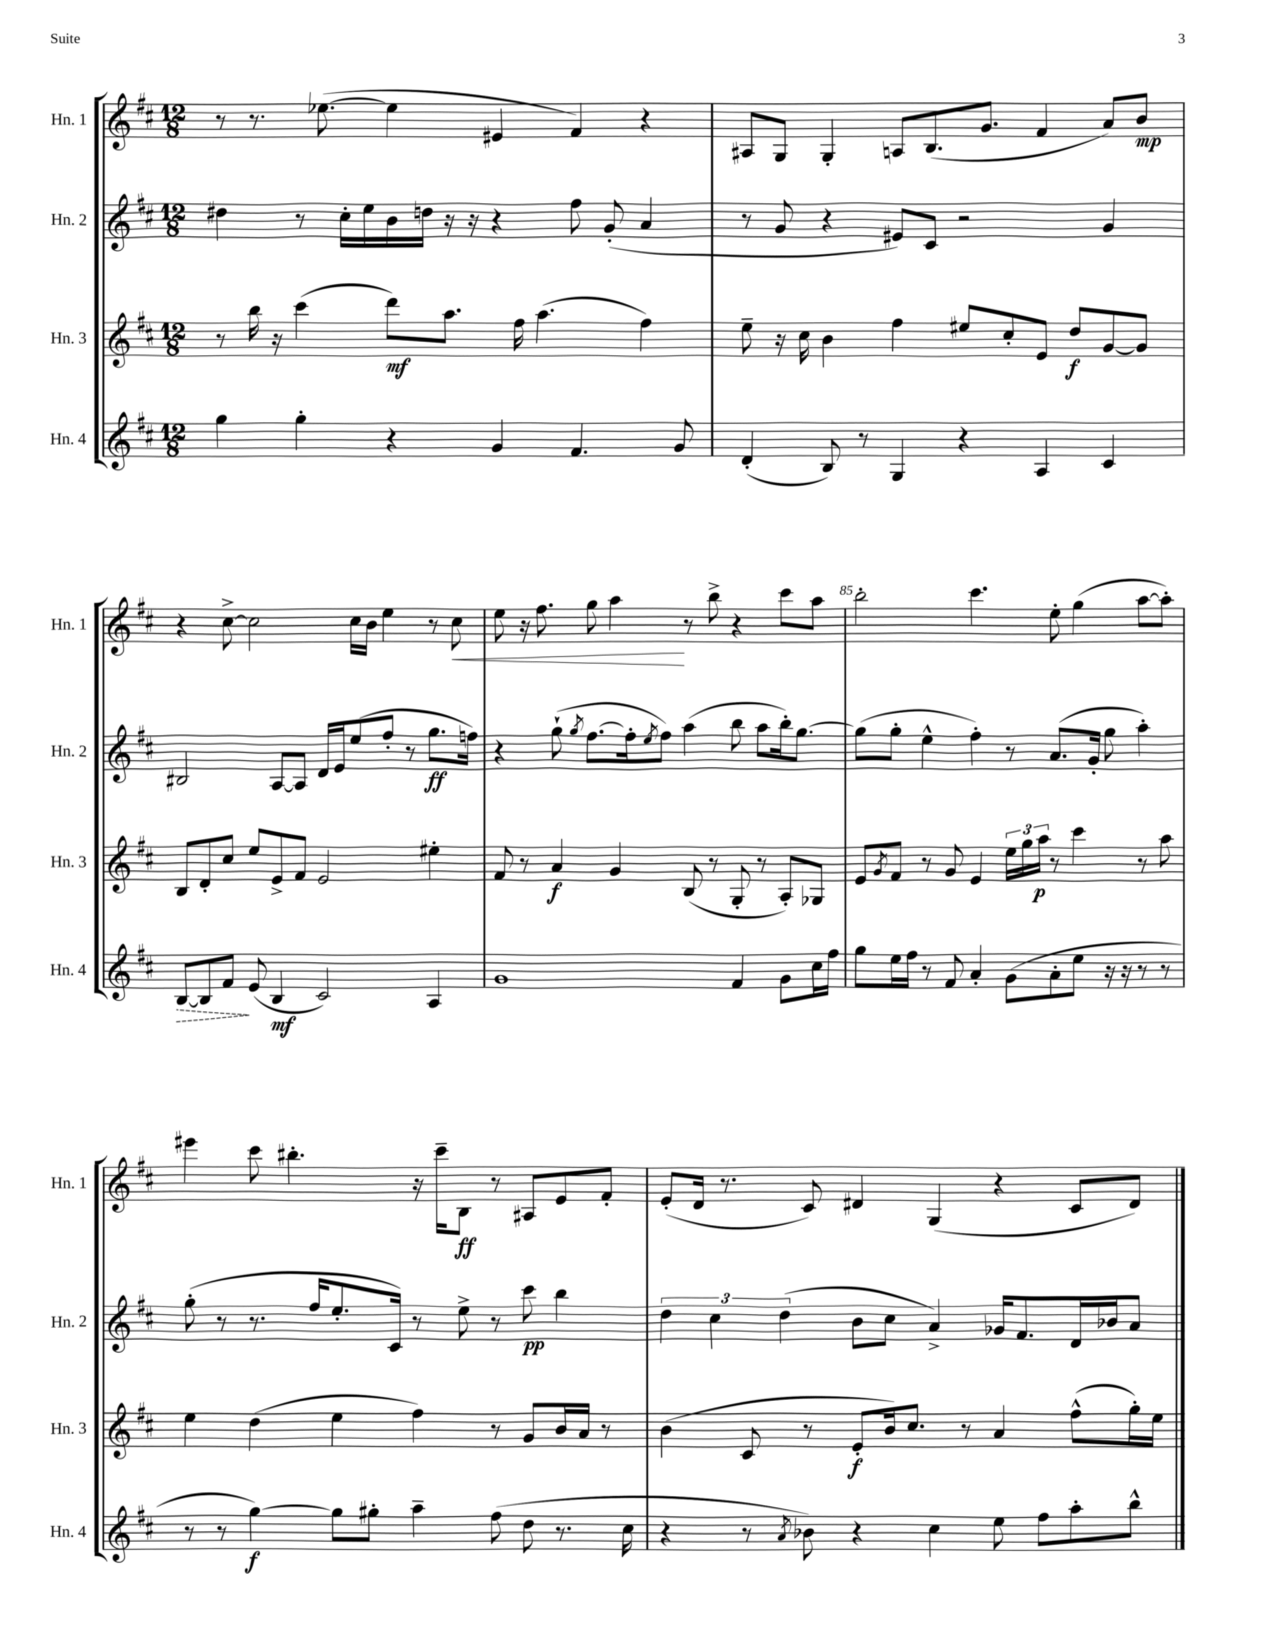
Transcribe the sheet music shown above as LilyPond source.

<<
\new StaffGroup <<
\new Staff = "s0" \with { instrumentName = "Hn. 1" shortInstrumentName = "Hn. 1" } {
    \clef treble \key d \major \numericTimeSignature \time 12/8
    r8 r8. ees''8.~( ees''4 eis'4 fis'4) r4 |
    ais8 g8 g4-. a8 b8.( g'8. fis'4 a'8) b'8\mp |
    r4 cis''8~-> cis''2 cis''16 b'16 e''4 r8 cis''8\< |
    e''8 r16 fis''8. g''8 a''4\! r8 b''8-> r4 cis'''8 a''8 |
    b''2-. cis'''4. e''8-. g''4( a''8~ a''8-.) |
    eis'''4 cis'''8 bis''4.-. r16 cis'''16-- b8\ff r8 ais8 e'8 fis'8-. |
    e'8-.( d'16 r8. cis'8) dis'4 g4( r4 cis'8 dis'8) \bar "|." |
}
\new Staff = "s1" \with { instrumentName = "Hn. 2" shortInstrumentName = "Hn. 2" } {
    \clef treble \key d \major \numericTimeSignature \time 12/8
    dis''4 r8 cis''16-. e''16 b'16 d''16 r16 r16 r4 fis''8 g'8-.( a'4 |
    r8 g'8 r4 eis'8) cis'8 r2 g'4 |
    bis2 a8~ a8 d'16 e'16 e''8( fis''8-. r8 g''8.\ff f''16) |
    r4 g''8-!( \acciaccatura { g''8 } fis''8.~ fis''16-. \acciaccatura { e''8 } fis''8) a''4( b''8 a''8 b''16-.) g''8.~ |
    g''8( g''8-. e''4-^ fis''4-.) r8 a'8.( g'16-. g''8 a''4-.) |
    g''8-.( r8 r8. fis''16 e''8.-. cis'16) r8 e''8-> r8 cis'''8\pp b''4 |
    \tuplet 3/2 { d''4 cis''4 d''4( } b'8 cis''8 a'4->) ges'16 fis'8. d'16 bes'16 a'8 \bar "|." |
}
\new Staff = "s2" \with { instrumentName = "Hn. 3" shortInstrumentName = "Hn. 3" } {
    \clef treble \key d \major \numericTimeSignature \time 12/8
    r8 b''16 r16 cis'''4( d'''8\mf) a''8. fis''16 a''4.( fis''4) |
    e''8-- r16 cis''16 b'4 fis''4 eis''8 cis''8-. e'8 d''8\f g'8~ g'8 |
    b8 d'8-. cis''8 e''8 e'8-> fis'8 e'2 eis''4-. |
    fis'8 r8 a'4\f g'4 b8( r8 g8-. r8 a8-.) ges8 |
    e'8 \acciaccatura { g'8 } fis'8 r8 g'8 e'4 \tuplet 3/2 { e''16 g''16 a''16\p } r8 cis'''4 r8 a''8 |
    e''4 d''4( e''4 fis''4) r8 g'8 b'16 a'16 r8 |
    b'4( cis'8 r8 e'8-.\f b'16) cis''8. r8 a'4 fis''8-^( g''16-.) e''16 \bar "|." |
}
\new Staff = "s3" \with { instrumentName = "Hn. 4" shortInstrumentName = "Hn. 4" } {
    \clef treble \key d \major \numericTimeSignature \time 12/8
    g''4 g''4-. r4 g'4 fis'4. g'8 |
    d'4-.( b8) r8 g4 r4 a4 cis'4 |
    \once \override Hairpin.style = #'dashed-line b8~\> b8 fis'8\! e'8( b4\mf cis'2) a4 |
    g'1 fis'4 g'8 cis''16 fis''16 |
    g''8 e''16 fis''16 r8 fis'8 a'4-. g'8( a'8-. e''8 r16 r16 r8 r8 |
    r8 r8 g''4~\f) g''8 gis''8-. a''4-- fis''8( d''8 r8. cis''16 |
    r4 r8 \acciaccatura { a'8 } bes'8) r4 cis''4 e''8 fis''8 a''8-. b''8-^ \bar "|." |
}
>>
>>
\layout { \context { \Score currentBarNumber = #81 \override BarNumber.break-visibility = ##(#f #t #t) barNumberVisibility = #(every-nth-bar-number-visible 5) } }
